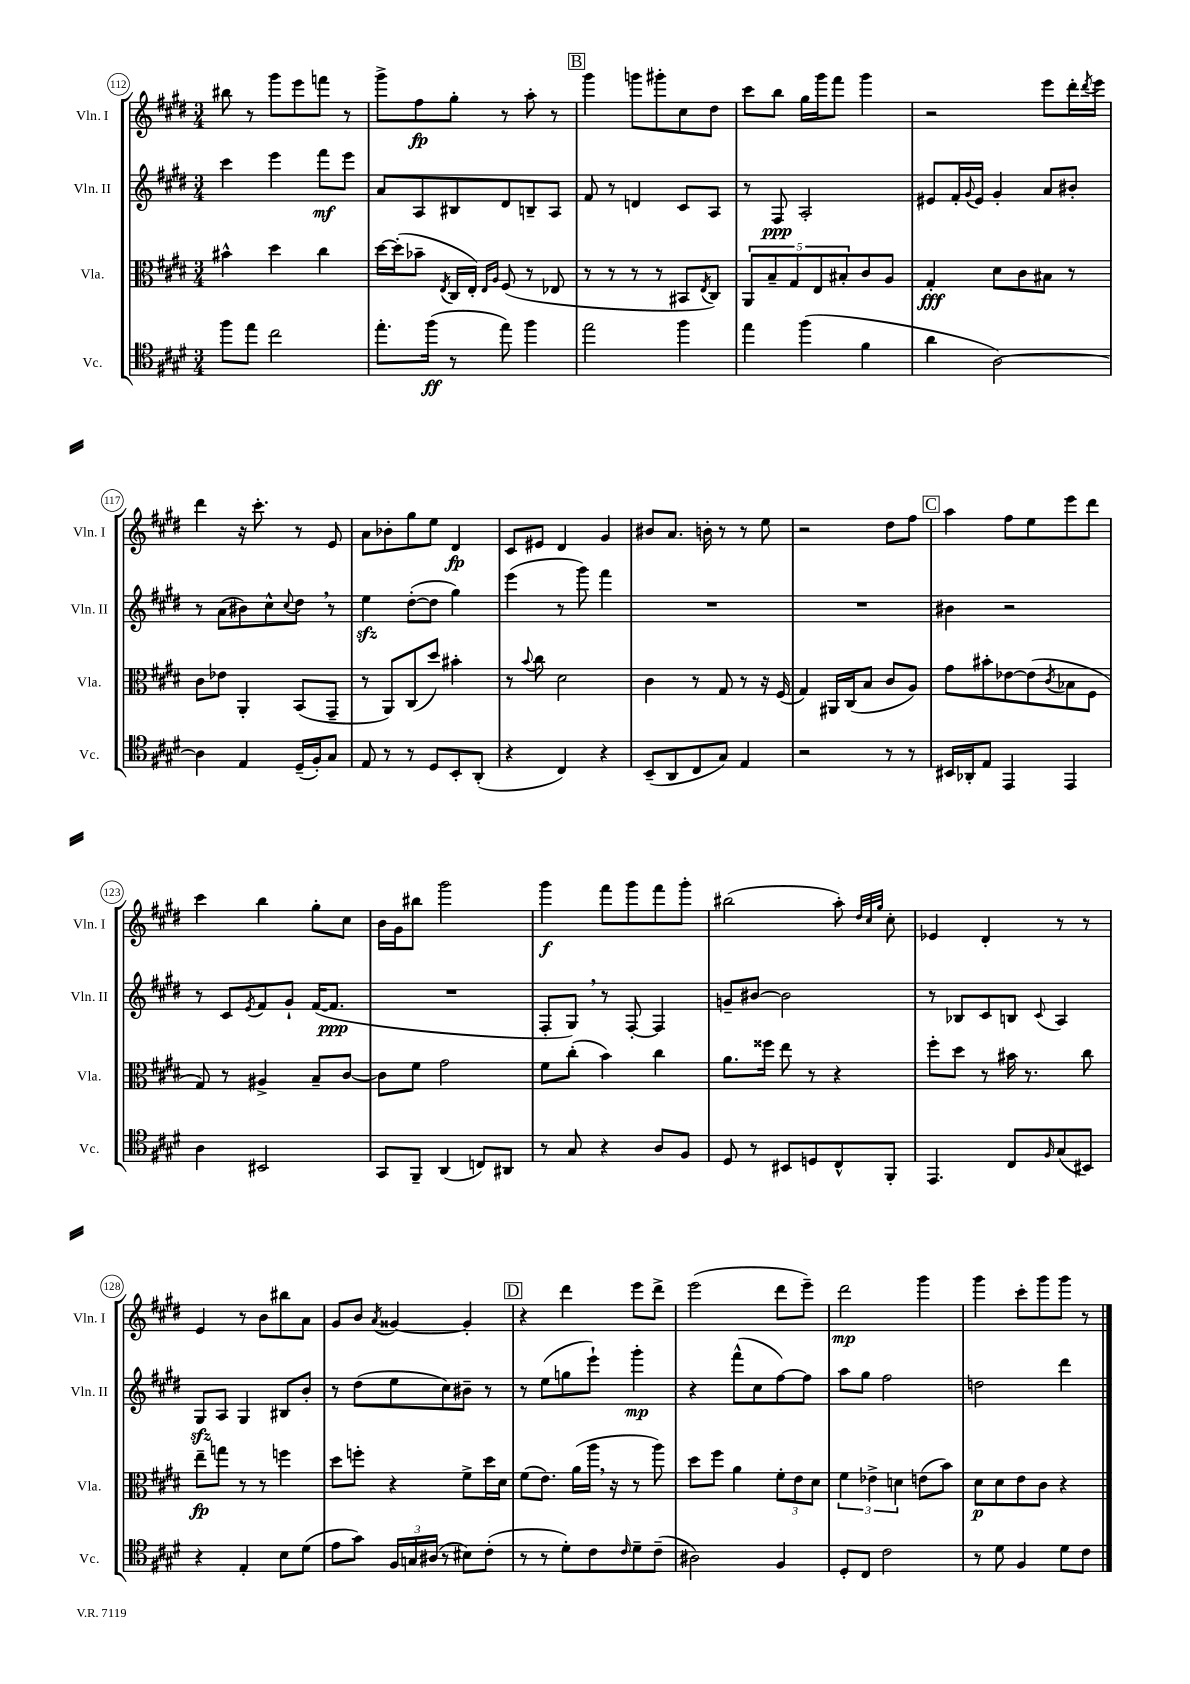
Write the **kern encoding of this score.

**kern	**dynam	**kern	**dynam	**kern	**dynam	**kern	**dynam
*part4	*part4	*part3	*part3	*part2	*part2	*part1	*part1
*staff4	*staff4	*staff3	*staff3	*staff2	*staff2	*staff1	*staff1
*I"Vc.	*	*I"Vla.	*	*I"Vln. II	*	*I"Vln. I	*
*I'Vc.	*	*I'Vla.	*	*I'Vln. II	*	*I'Vln. I	*
*clefC4	*	*clefC3	*	*clefG2	*	*clefG2	*
*k[f#c#g#d#]	*	*k[f#c#g#d#]	*	*k[f#c#g#d#]	*	*k[f#c#g#d#]	*
*M3/4	*	*M3/4	*	*M3/4	*	*M3/4	*
=112	=112	=112	=112	=112	=112	=112	=112
8ff#\L	.	4b#X^^\	.	4ccc#\	.	8bb#X\	.
8ee\J	.	.	.	.	.	8r	.
2cc#\	.	4dd#\	.	4eee\	.	8ggg#\L	.
.	.	.	.	.	.	8eee\	.
.	.	4cc#\	.	8fff#\L	mf	8fffn\J	.
.	.	.	.	8eee\J	.	8r	.
=113	=113	=113	=113	=113	=113	=113	=113
8.ee'\L	.	[16dd#\LL	.	8a/L	.	8ggg#^\L	.
.	.	(16dd#'\J]	.	.	.	.	.
.	.	8b-X~\J	.	8A/	.	8ff#\	fp
(16ff#\Jk	ff	.	.	.	.	.	.
.	.	8qE/	.	.	.	.	.
8r	.	16C#/LL	.	8B#X/	.	8gg#'\J	.
.	.	16E'/JJ)	.	.	.	.	.
.	.	16qqE/LL	.	.	.	.	.
.	.	16qqA/JJ	.	.	.	.	.
8ee\)	.	(8F#/	.	8d#/	.	8r	.
4ff#\	.	8r	.	8Bn~/	.	8aa'\	.
.	.	8E-X/	.	8A/J	.	8r	.
!!LO:REH:place=s1:t=B
=114	=114	=114	=114	=114	=114	=114	=114
2ee\	.	8r	.	8f#/	.	4ggg#\	.
.	.	8r	.	8r	.	.	.
.	.	8r	.	4dn/	.	8gggn\L	.
.	.	8r	.	.	.	8ggg#X'\	.
4ff#\	.	8BB#X/L	.	8c#/L	.	8cc#\	.
.	.	8qE/	.	.	.	.	.
.	.	8C#/J)	.	8A/J	.	8dd#\J	.
=115	=115	=115	=115	=115	=115	=115	=115
4ee\	.	10AA/L	.	8r	.	8ccc#\L	.
.	.	10B~/	.	.	.	.	.
.	.	.	.	8F#/	ppp	8bb\J	.
.	.	10G#/	.	.	.	.	.
(4ff#\	.	.	.	2A'/	.	16gg#\LL	.
.	.	10E/	.	.	.	.	.
.	.	.	.	.	.	16ggg#\J	.
.	.	.	.	.	.	8fff#\J	.
.	.	10B#X'/	.	.	.	.	.
4f#\	.	8c#/	.	.	.	4ggg#\	.
.	.	8A/J	.	.	.	.	.
=116	=116	=116	=116	=116	=116	=116	=116
4a\	.	4G#'/	fff	8e#X/L	.	2r	.
.	.	.	.	16f#'/L	.	.	.
.	.	.	.	8qqg#/	.	.	.
.	.	.	.	16e#/JJ	.	.	.
[2A\)	.	8d#\L	.	4g#'/	.	.	.
.	.	8c#\	.	.	.	.	.
.	.	8B#X\J	.	8a/L	.	8eee\L	.
.	.	8r	.	8b#X'/J	.	16ddd#'\L	.
.	.	.	.	.	.	8qddd#/	.
.	.	.	.	.	.	16eee\JJ	.
!!LO:LB:g=z
=117	=117	=117	=117	=117	=117	=117	=117
4A\]	.	8c#\L	.	8r	.	4ddd#\	.
.	.	8e-X\J	.	(8a\L	.	.	.
4E/	.	4AA'/	.	8b#X\)	.	16r	.
.	.	.	.	.	.	8.ccc#'\	.
.	.	.	.	8cc#^^\	.	.	.
.	.	.	.	8qqcc#/	.	.	.
(16D#~/LL	.	(8BB/L	.	8dd#,\J	.	8r	.
16F#'/J)	.	.	.	.	.	.	.
8G#/J	.	8GG#~/J	.	8r	.	8e/	.
=118	=118	=118	=118	=118	=118	=118	=118
8E/	.	8r	.	4eezz\	.	8a\L	.
8r	.	8AA/L)	.	.	.	8b-X'\	.
8r	.	(8C#/	.	([8dd#'\L	.	8gg#\	.
8D#/L	.	8dd#/J)	.	8dd#\J]	.	8ee\J	.
8BB'/	.	4b#X'\	.	4gg#\)	.	4d#/	fp
(8AA'/J	.	.	.	.	.	.	.
=119	=119	=119	=119	=119	=119	=119	=119
4r	.	8r	.	(4eee\	.	8c#/L	.
.	.	8qqb/	.	.	.	.	.
.	.	8cc#\	.	.	.	8e#X/J	.
4C#/)	.	2d#\	.	8r	.	4d#/	.
.	.	.	.	8ggg#\)	.	.	.
4r	.	.	.	4fff#\	.	4g#/	.
=120	=120	=120	=120	=120	=120	=120	=120
(8BB~/L	.	4c#\	.	2.r	.	8b#X/L	.
8AA/	.	.	.	.	.	8.a/J	.
8C#/	.	8r	.	.	.	.	.
.	.	.	.	.	.	16bn'\	.
8G#/J)	.	8G#/	.	.	.	8r	.
4E/	.	8r	.	.	.	8r	.
.	.	16r	.	.	.	8ee\	.
.	.	(16F#/	.	.	.	.	.
=121	=121	=121	=121	=121	=121	=121	=121
2r	.	4G#/)	.	2.r	.	2r	.
.	.	16AA#X/LL	.	.	.	.	.
.	.	(16C#/J	.	.	.	.	.
.	.	8B/J	.	.	.	.	.
8r	.	8c#/L	.	.	.	8dd#\L	.
8r	.	8A/J)	.	.	.	8ff#\J	.
!!LO:REH:place=s1:t=C
=122	=122	=122	=122	=122	=122	=122	=122
16BB#X/LL	.	8g#\L	.	4b#X\	.	4aa\	.
16AA-X'/J	.	.	.	.	.	.	.
8E/J	.	8b#X'\	.	.	.	.	.
4EE/	.	[8e-X\	.	2r	.	8ff#\L	.
.	.	(8e-\]	.	.	.	8ee\	.
.	.	8qc#/	.	.	.	.	.
4EE/	.	8B-X\	.	.	.	8eee\	.
.	.	8F#\J	.	.	.	8ddd#\J	.
!!LO:LB:g=z
=123	=123	=123	=123	=123	=123	=123	=123
4A\	.	8G#/)	.	8r	.	4ccc#\	.
.	.	8r	.	8c#/L	.	.	.
.	.	.	.	8qe/	.	.	.
2BB#X/	.	4A#X^/	.	8f#/	.	4bb\	.
.	.	.	.	8g#`/J	.	.	.
.	.	8B~/L	.	([16f#/KL	.	8gg#'\L	.
.	.	.	.	8.f#/J]	ppp	.	.
.	.	[8c#/J	.	.	.	8cc#\J	.
=124	=124	=124	=124	=124	=124	=124	=124
8GG#/L	.	8c#\L]	.	2.r	.	16b\LL	.
.	.	.	.	.	.	16g#\J	.
8FF#~/J	.	8f#\J	.	.	.	8bb#X\J	.
(4AA/	.	2g#\	.	.	.	2ggg#\	.
8Cn/L)	.	.	.	.	.	.	.
8AA#X/J	.	.	.	.	.	.	.
=125	=125	=125	=125	=125	=125	=125	=125
8r	.	8f#\L	.	8F#'/L	.	4ggg#\	f
8G#/	.	(8cc#'\J	.	8G#,/J)	.	.	.
4r	.	4b\)	.	8r	.	8fff#\L	.
.	.	.	.	[8F#'/	.	8ggg#\	.
8A/L	.	4cc#\	.	4F#/]	.	8fff#\	.
8F#/J	.	.	.	.	.	8ggg#'\J	.
=126	=126	=126	=126	=126	=126	=126	=126
8D#/	.	8.a\L	.	8gn~/L	.	(2bb#X\	.
8r	.	.	.	[8b#X/J	.	.	.
.	.	16ff##X\Jk	.	.	.	.	.
8BB#X/L	.	8ee\	.	2b#\]	.	.	.
8Dn/	.	8r	.	.	.	.	.
8C#^^/	.	4r	.	.	.	8aa'\)	.
.	.	.	.	.	.	32qqdd#/LLL	.
.	.	.	.	.	.	32qqcc#/	.
.	.	.	.	.	.	32qqgg#/JJJ	.
8FF#'/J	.	.	.	.	.	8cc#'\	.
=127	=127	=127	=127	=127	=127	=127	=127
4.EE/	.	8ff#'\L	.	8r	.	4e-X/	.
.	.	8dd#\J	.	8B-X/L	.	.	.
.	.	8r	.	8c#/	.	4d#'/	.
8C#/L	.	16b#X\	.	8Bn/J	.	.	.
.	.	8.r	.	.	.	.	.
16qqF#/	.	.	.	8qqc#/	.	.	.
(8G#/	.	.	.	4A/	.	8r	.
8BB#X/J)	.	8cc#\	.	.	.	8r	.
!!LO:LB:g=z
=128	=128	=128	=128	=128	=128	=128	=128
4r	.	8ee~\L	fp	8G#zz/L	.	4e/	.
.	.	8ggn\J	.	8A/J	.	.	.
4E'/	.	8r	.	4G#/	.	8r	.
.	.	8r	.	.	.	8b\L	.
8B\L	.	4ffn\	.	8B#X/L	.	8bb#X\	.
(8d#\J	.	.	.	8b'/J	.	8a\J	.
=129	=129	=129	=129	=129	=129	=129	=129
8e\L	.	8dd#\L	.	8r	.	8g#/L	.
8g#\J)	.	8ffn'\J	.	(8dd#\L	.	8b/J	.
.	.	.	.	.	.	8qa/	.
24F#/LL	.	4r	.	8ee\	.	[4g##X/	.
24Gn/	.	.	.	.	.	.	.
(24A#X/JJ	.	.	.	.	.	.	.
8r	.	.	.	8cc#\)	.	.	.
8B#X\L)	.	8f#^\L	.	8b#X~\J	.	4g##'/]	.
(8c#'\J	.	16dd#\L	.	8r	.	.	.
.	.	16d#\JJ	.	.	.	.	.
!!LO:REH:place=s1:t=D
=130	=130	=130	=130	=130	=130	=130	=130
8r	.	(8f#\L	.	8r	.	4r	.
8r	.	8.e\J)	.	(8ee\L	.	.	.
8d#'\L)	.	.	.	8ggn\	.	4ddd#\	.
.	.	(16a\LL	.	.	.	.	.
8c#\	.	16aa,\JJ	.	8eee`\J)	.	.	.
.	.	16r	.	.	.	.	.
16qqc#/	.	.	.	.	.	.	.
8d#~\	.	8r	.	4ggg#'\	mp	8eee\L	.
(8c#~\J	.	8aa\)	.	.	.	8ddd#^\J	.
=131	=131	=131	=131	=131	=131	=131	=131
2A#X\)	.	8dd#\L	.	4r	.	(2eee\	.
.	.	8ff#\J	.	.	.	.	.
.	.	4a\	.	(8fff#^^\L	.	.	.
.	.	.	.	8cc#\	.	.	.
4F#/	.	12f#'\L	.	[8ff#\)	.	8ddd#\L	.
.	.	12e\	.	.	.	.	.
.	.	.	.	8ff#\J]	.	8eee~\J)	.
.	.	12d#\J	.	.	.	.	.
=132	=132	=132	=132	=132	=132	=132	=132
8D#'/L	.	6f#\	.	8aa\L	.	2ddd#\	mp
8C#/J	.	.	.	8gg#\J	.	.	.
.	.	6e-X^\	.	.	.	.	.
2c#\	.	.	.	2ff#\	.	.	.
.	.	6dn\	.	.	.	.	.
.	.	(8en\L	.	.	.	4ggg#\	.
.	.	8b\J)	.	.	.	.	.
=133	=133	=133	=133	=133	=133	=133	=133
8r	.	8d#\L	p	2ddn\	.	4ggg#\	.
8d#\	.	8d#\	.	.	.	.	.
4F#/	.	8e\	.	.	.	8ccc#'\L	.
.	.	8c#\J	.	.	.	8ggg#\	.
8d#\L	.	4r	.	4ddd#\	.	8ggg#\J	.
8c#\J	.	.	.	.	.	8r	.
==	==	==	==	==	==	==	==
*-	*-	*-	*-	*-	*-	*-	*-
